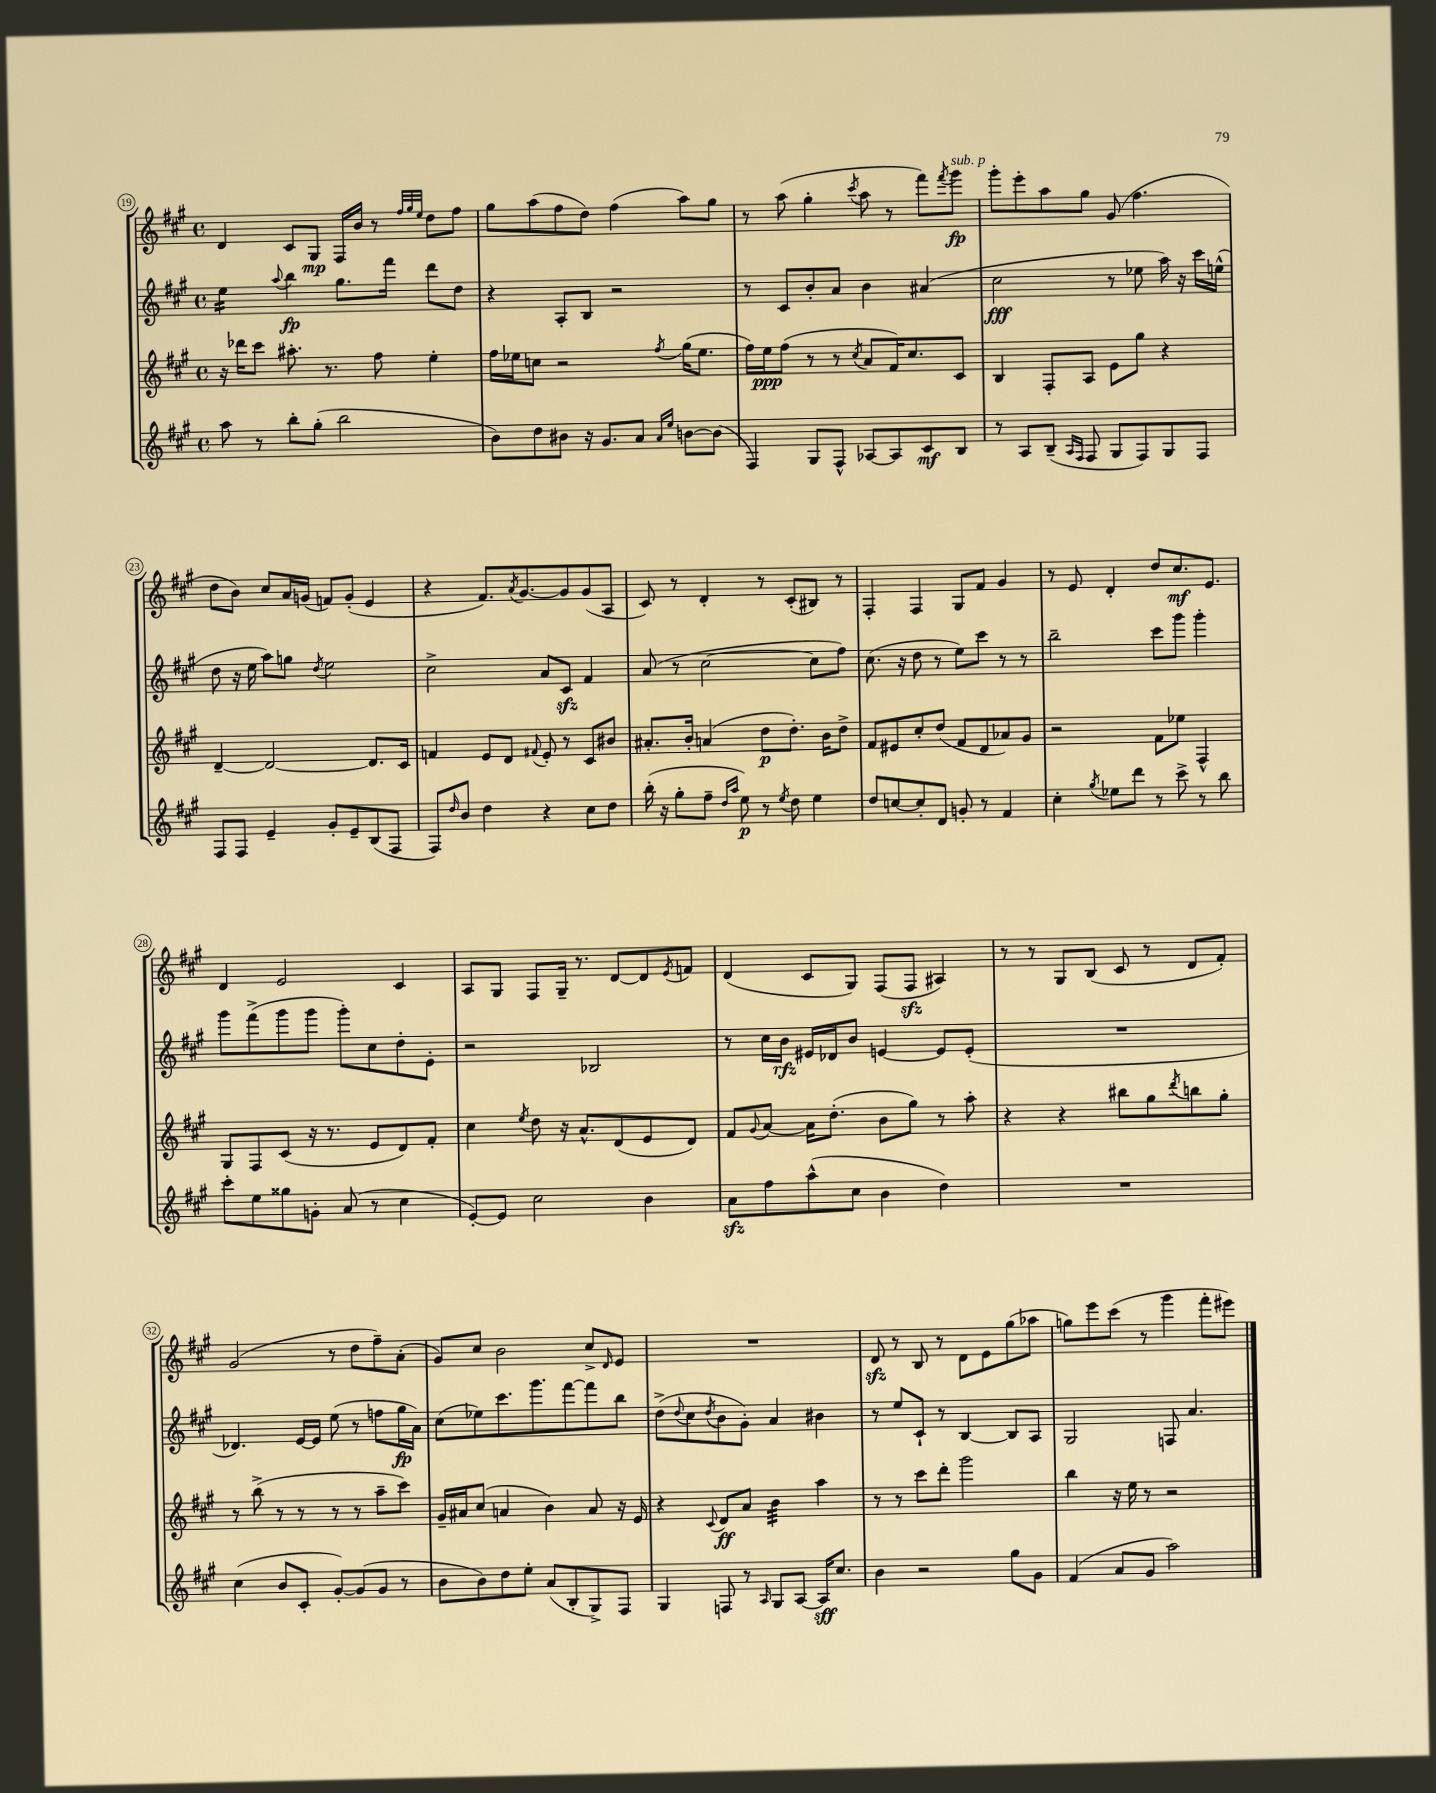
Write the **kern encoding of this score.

**kern	**dynam	**kern	**dynam	**kern	**dynam	**kern	**dynam
*part4	*part4	*part3	*part3	*part2	*part2	*part1	*part1
*staff4	*staff4	*staff3	*staff3	*staff2	*staff2	*staff1	*staff1
*clefG2	*	*clefG2	*	*clefG2	*	*clefG2	*
*k[f#c#g#]	*	*k[f#c#g#]	*	*k[f#c#g#]	*	*k[f#c#g#]	*
*M4/4	*	*M4/4	*	*M4/4	*	*M4/4	*
*met(c)	*	*met(c)	*	*met(c)	*	*met(c)	*
=19	=19	=19	=19	=19	=19	=19	=19
*	*	*	*	*tremolo	*	*	*
8aa\	.	16r	.	16ee\LL	.	4d/	.
.	.	16ddd-X\KL	.	16ee\	.	.	.
8r	.	8ccc#\J	.	16ee\	.	.	.
.	.	.	.	16ee\JJ	.	.	.
*	*	*	*	*Xtremolo	*	*	*
.	.	.	.	8qqaa/	.	.	.
8bb'\L	.	8.aa#X'\	.	4bb\	fp	8c#/L	.
(8gg#'\J	.	.	.	.	.	8G#/J	mp
.	.	8.r	.	.	.	.	.
2bb\	.	.	.	8.gg#\L	.	16F#/LL	.
.	.	.	.	.	.	16b/JJ	.
.	.	8ff#\	.	.	.	8r	.
.	.	.	.	16fff#\Jk	.	.	.
.	.	.	.	.	.	32qqff#/LLL	.
.	.	.	.	.	.	32qqgg#/	.
.	.	.	.	.	.	32qqee/JJJ	.
.	.	4ee'\	.	8ddd\L	.	8dd\L	.
.	.	.	.	8dd\J	.	8ff#\J	.
=20	=20	=20	=20	=20	=20	=20	=20
8b\L)	.	16ff#\LL	.	4r	.	8gg#\L	.
.	.	16ee-X\J	.	.	.	.	.
8dd\	.	8ccn\J	.	.	.	(8aa\	.
8b#X\J	.	2r	.	8A'/L	.	8ff#\	.
16r	.	.	.	8B/J	.	8dd\J)	.
8.g#/L	.	.	.	.	.	.	.
.	.	.	.	2r	.	(4ff#\	.
8a/J	.	.	.	.	.	.	.
16qqa/LL	.	.	.	.	.	.	.
16qqee/JJ	.	8qff#/	.	.	.	.	.
[8bn\L	.	(16gg#\KL	.	.	.	8aa\L)	.
.	.	8.ee-\J	.	.	.	.	.
(8b\J]	.	.	.	.	.	8gg#\J	.
=21	=21	=21	=21	=21	=21	=21	=21
4F#/)	.	16ff#\LL)	.	8r	.	8r	.
.	.	16ee\J	ppp	.	.	.	.
.	.	(8ff#\J	.	8c#/L	.	(8aa\	.
8G#/L	.	8r	.	8b'/	.	4gg#'\	.
8F#^^/J	.	8r	.	8a/J	.	.	.
.	.	8qcc#/	.	.	.	8qccc#/	.
[8A-X/L	.	8a/L	.	4b\	.	8aa\	.
8A-/]	.	16f#/K)	.	.	.	8r	.
.	.	8.cc#/	.	.	.	.	.
8c#/	mf	.	.	(4a#X/	.	8fff#\L)	.
.	.	.	.	.	.	8qfff#/	.
!	!	!	!	!	!	!LO:TX:a:i:t=sub. p	!
8B/J	.	8c#/J	.	.	.	8ggg#\J	fp
=22	=22	=22	=22	=22	=22	=22	=22
8r	.	4B/	.	2cc#\	fff	8ggg#'\L	.
8A/L	.	.	.	.	.	8eee'\	.
(8B~/J	.	8F#'/L	.	.	.	8aa\	.
16qqA/LL	.	.	.	.	.	.	.
16qqF#/JJ	.	.	.	.	.	.	.
8F#/	.	8A/J	.	.	.	8gg#\J	.
8G#/L	.	8e\L	.	8r	.	(8g#/	.
8F#/)	.	8gg#\J	.	8ee-X\	.	4.ff#\	.
8G#/	.	4r	.	16aa\)	.	.	.
.	.	.	.	16r	.	.	.
8F#/J	.	.	.	16ccc#\LL	.	.	.
.	.	.	.	(16een^^\JJ	.	.	.
!!LO:LB:g=z
=23	=23	=23	=23	=23	=23	=23	=23
8F#/L	.	[4d~/	.	8dd\	.	8dd\L	.
8F#/J	.	.	.	16r	.	8b\J)	.
.	.	.	.	16ee\	.	.	.
4e~/	.	2d/_	.	8aa\L)	.	8cc#/L	.
.	.	.	.	8ggn\J	.	16a/L	.
.	.	.	.	.	.	(16gn/JJ	.
.	.	.	.	8qdd/	.	.	.
8g#'/L	.	.	.	2ee\	.	8fn/L)	.
8e~/	.	.	.	.	.	(8g'/J	.
(8B/	.	8.d/L]	.	.	.	4e/	.
8F#/J	.	.	.	.	.	.	.
.	.	16c#/Jk	.	.	.	.	.
=24	=24	=24	=24	=24	=24	=24	=24
8F#/L)	.	4fn/	.	2cc#^\	.	4r	.
16qqdd/	.	.	.	.	.	.	.
8b/J	.	.	.	.	.	.	.
4dd\	.	8e/L	.	.	.	8.f#/L)	.
.	.	8d/J	.	.	.	.	.
.	.	.	.	.	.	8qa/	.
.	.	.	.	.	.	[8.g#/	.
.	.	8qqf#X/	.	.	.	.	.
4r	.	8e'/	.	8a/L	.	.	.
.	.	8r	.	8c#zz/J	.	8g#/]	.
8cc#\L	.	8c#/L	.	4f#/	.	(8g#/	.
8dd\J	.	8b#X/J	.	.	.	8A/J	.
=25	=25	=25	=25	=25	=25	=25	=25
(16bb'\	.	8.a#X'/L	.	(8a/	.	8c#/)	.
16r	.	.	.	.	.	.	.
8gg#'\L	.	.	.	8r	.	8r	.
.	.	16b'/Jk	.	.	.	.	.
8ff#~\J	.	(4an/	.	[2cc#\	.	4d'/	.
16qqdd/LL	.	.	.	.	.	.	.
16qqaa/JJ	.	.	.	.	.	.	.
8ee\)	p	.	.	.	.	.	.
8r	.	8dd\L	p	.	.	8r	.
8qee/	.	.	.	.	.	.	.
8dd\	.	8.dd'\J)	.	.	.	(8c#'/L	.
4ee\	.	.	.	8cc#\L]	.	8B#X/J)	.
.	.	16b\KL	.	.	.	.	.
.	.	8dd^\J	.	8ff#\J)	.	8r	.
=26	=26	=26	=26	=26	=26	=26	=26
8dd/L	.	8f#/L	.	(8.cc#\	.	4F#'/	.
[8ccn/	.	8e#X/	.	.	.	.	.
.	.	.	.	16r	.	.	.
8cc'/]	.	8cc#'/	.	8dd\	.	4F#/	.
8d/J	.	(8dd/J	.	8r	.	.	.
8gn'/	.	8f#/L	.	8ee\L)	.	8G#/L	.
8r	.	8d/	.	8ccc#\J	.	8f#/J	.
4f#/	.	8a-X/)	.	8r	.	4g#/	.
.	.	8g#/J	.	8r	.	.	.
=27	=27	=27	=27	=27	=27	=27	=27
4cc#'\	.	2r	.	2bb~\	.	8r	.
.	.	.	.	.	.	8e/	.
8qgg#/	.	.	.	.	.	.	.
8ee-X\L	.	.	.	.	.	4d'/	.
8ddd\J	.	.	.	.	.	.	.
8r	.	8f#\L	.	8ccc#\L	.	8dd/L	.
8ccc#^\	.	8ee-X\J	.	8ggg#\J	.	8.cc#/	mf
8r	.	4F#^^/	.	4ggg#'\	.	.	.
.	.	.	.	.	.	8.e/J	.
8bb\	.	.	.	.	.	.	.
!!LO:LB:g=z
=28	=28	=28	=28	=28	=28	=28	=28
8ccc#'\L	.	8G#/L	.	8ggg#\L	.	4d/	.
8ee\	.	8F#/	.	(8fff#^\	.	.	.
8gg##X\	.	(8c#/J	.	8ggg#\	.	2e/	.
8gn'\J	.	16r	.	8ggg#\J	.	.	.
.	.	8.r	.	.	.	.	.
(8a/	.	.	.	8ggg#'\L)	.	.	.
8r	.	8e/L	.	8cc#\	.	.	.
4cc#\	.	8d/)	.	8dd'\	.	4c#/	.
.	.	8f#'/J	.	8e'\J	.	.	.
=29	=29	=29	=29	=29	=29	=29	=29
[8e'/L)	.	4cc#\	.	2r	.	8A/L	.
8e/J]	.	.	.	.	.	8G#/J	.
.	.	8qee/	.	.	.	.	.
2cc#\	.	8dd\	.	.	.	8F#/L	.
.	.	16r	.	.	.	16G#~/Jk	.
.	.	8.a^^/L	.	.	.	8.r	.
.	.	.	.	2B-X/	.	.	.
.	.	(8d/	.	.	.	[8d/L	.
4b\	.	8e/	.	.	.	8d/]	.
.	.	.	.	.	.	8qe/	.
.	.	8d/J)	.	.	.	8fn/J	.
=30	=30	=30	=30	=30	=30	=30	=30
8azz\L	.	8f#/L	.	8r	.	(4d/	.
.	.	8qqg#/	.	.	.	.	.
8ff#\	.	[8a/J	.	16cc#\LL	.	.	.
.	.	.	.	16b\JJ	rfz	.	.
(8aa^^\	.	16a\KL]	.	16e#X/LL	.	8c#/L	.
.	.	(8.dd'\J	.	16d-X/J	.	.	.
8cc#\J	.	.	.	8b/J	.	8G#/J)	.
4b\	.	8b\L	.	[4en/	.	(8F#/L	.
.	.	8gg#\J)	.	.	.	8F#zz/J	.
4dd\)	.	8r	.	8e/L]	.	4A#X/)	.
.	.	8aa'\	.	(8e'/J	.	.	.
=31	=31	=31	=31	=31	=31	=31	=31
1r	.	4r	.	1r	.	8r	.
.	.	.	.	.	.	8r	.
.	.	4r	.	.	.	8G#/L	.
.	.	.	.	.	.	(8B/J	.
.	.	8bb#X\L	.	.	.	8c#/	.
.	.	8gg#\	.	.	.	8r	.
.	.	8qddd/	.	.	.	.	.
.	.	8bbn\	.	.	.	8d/L	.
.	.	8gg#'\J	.	.	.	8f#'/J)	.
!!LO:LB:g=z
=32	=32	=32	=32	=32	=32	=32	=32
(4cc#\	.	8r	.	4.d-X/)	.	(2g#/	.
.	.	(8bb^\	.	.	.	.	.
8b/L	.	8r	.	.	.	.	.
8c#'/J	.	8r	.	[16e/LL	.	.	.
.	.	.	.	16e/JJ]	.	.	.
[8g#'/L)	.	8r	.	(8ee\	.	8r	.
(8g#/]	.	8r	.	8r	.	8dd\L	.
8g#/J	.	8aa~\L	.	8ffn\L	.	8ff#~\)	.
8r	.	8ccc#\J)	.	16gg#\L	fp	(8a'\J	.
.	.	.	.	16a\JJ)	.	.	.
=33	=33	=33	=33	=33	=33	=33	=33
8b\L	.	16g#~/LL	.	(8cc#\L	.	8g#/L)	.
.	.	16a#X/J	.	.	.	.	.
8b\)	.	(8cc#/J	.	8ee-X\)	.	8cc#/J	.
8dd\	.	4an/	.	8.ccc#\	.	2b\	.
8ee'\J	.	.	.	.	.	.	.
.	.	.	.	8.ggg#\	.	.	.
(8a/L	.	4b\)	.	.	.	.	.
8B'/	.	.	.	[8fff#\	.	.	.
8G#^/)	.	8a/	.	8fff#\]	.	8cc#^/L	.
.	.	.	.	.	.	16qqd/	.
8F#/J	.	16r	.	8bb\J	.	8e/J	.
.	.	16e/	.	.	.	.	.
=34	=34	=34	=34	=34	=34	=34	=34
4G#/	.	4r	.	(8dd^\L	.	1r	.
.	.	.	.	8qqdd/	.	.	.
.	.	.	.	8cc#\	.	.	.
.	.	8qqc#/	.	8qdd/	.	.	.
8Fn/	.	8d/L	ff	8b\	.	.	.
8r	.	8a/J	.	8g#'\J)	.	.	.
16qqA/	.	.	.	.	.	.	.
*	*	*tremolo	*	*	*	*	*
8G#/L	.	32b\LLL	.	4a/	.	.	.
.	.	32b\	.	.	.	.	.
.	.	32b\	.	.	.	.	.
.	.	32b\	.	.	.	.	.
[8A/J	.	32b\	.	.	.	.	.
.	.	32b\	.	.	.	.	.
.	.	32b\	.	.	.	.	.
.	.	32b\JJJ	.	.	.	.	.
*	*	*Xtremolo	*	*	*	*	*
16A/KL]	sff	4aa\	.	4b#X\	.	.	.
8.cc#/J	.	.	.	.	.	.	.
=35	=35	=35	=35	=35	=35	=35	=35
4b\	.	8r	.	8r	.	8dzz/	.
.	.	8r	.	8ee/L	.	8r	.
2r	.	8ccc#\L	.	8c#`/J	.	8B/	.
.	.	8ddd'\J	.	8r	.	8r	.
.	.	2ggg#\	.	[4B/	.	8d\L	.
.	.	.	.	.	.	8e\	.
8gg#\L	.	.	.	8B/L]	.	(8gg#\	.
8g#\J	.	.	.	8A/J	.	8aa-X\J	.
=36	=36	=36	=36	=36	=36	=36	=36
(4f#/	.	4bb\	.	2G#/	.	8ggn\L)	.
.	.	.	.	.	.	8eee\	.
8a/L	.	16r	.	.	.	(8ccc#\J	.
.	.	16ee\	.	.	.	.	.
8g#/J	.	8r	.	.	.	8r	.
2aa\)	.	2r	.	8Fn/	.	4ggg#\	.
.	.	.	.	4.a/	.	.	.
.	.	.	.	.	.	8fff#'\L	.
.	.	.	.	.	.	8eee#X\J)	.
==	==	==	==	==	==	==	==
*-	*-	*-	*-	*-	*-	*-	*-
